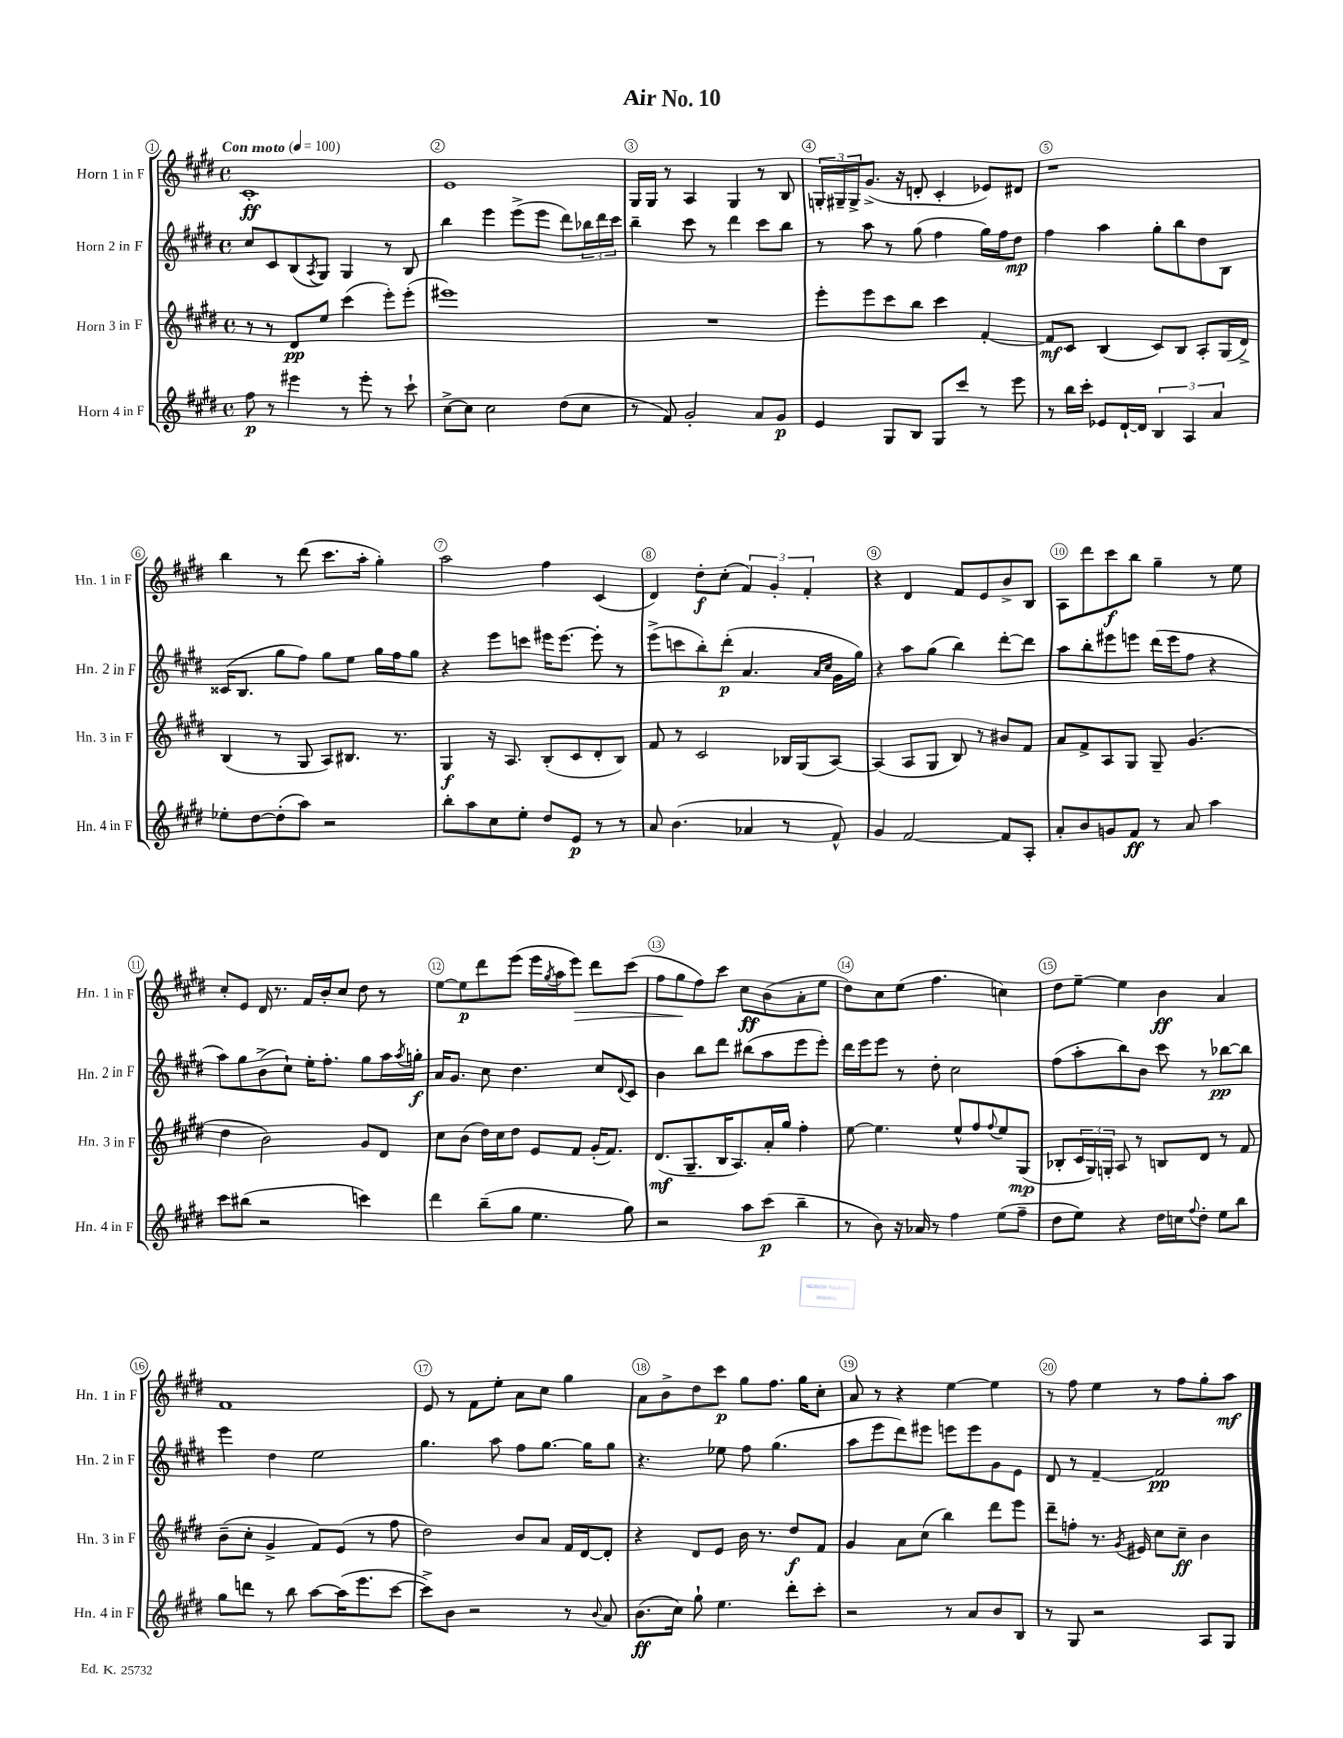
\header { title = "Air No. 10" }
<<
\new StaffGroup <<
\new Staff = "s0" \with { instrumentName = "Horn 1 in F" shortInstrumentName = "Hn. 1 in F" } {
    \clef treble \key e \major \defaultTimeSignature \time 4/4 \tempo "Con moto" 4 = 100
    cis'1-.\ff |
    e'1 |
    gis16 gis16 r8 a4 gis4 r8 b8 |
    \tuplet 3/2 { g16-. gis16-- gis16-> } gis'8.->( r16 d'8-. cis'4-. ees'8) dis'8 |
    r1 |
    b''4 r8 dis'''8( cis'''8. a''16-. gis''4-.) |
    a''2 fis''4 cis'4( |
    dis'4) dis''8-.\f cis''8-.( \tuplet 3/2 { fis'4) gis'4-. fis'4-. } |
    r4 dis'4 fis'8 e'8 b'8-> b8 |
    a8 dis'''8 cis'''8\f b''8 gis''4-- r8 e''8 |
    cis''8-. e'8 dis'16 r8. fis'16 b'16-. cis''8 dis''8 r8 |
    e''8~ e''8\p dis'''8 e'''8( e'''16 \acciaccatura { gis''8 } a''16 e'''8\>) dis'''8 cis'''8( |
    fis''8 gis''8\! fis''8) cis'''8 cis''8\ff b'8( a'8-. e''8 |
    dis''8) cis''8 e''8( fis''4. c''4) |
    dis''8 e''8~-- e''4 b'4\ff a'4 |
    fis'1 |
    e'8 r8 fis'8 e''8-. a'8 cis''8 gis''4 |
    a'8 b'8-> dis''8 cis'''8\p gis''8 fis''8. gis''16 cis''8-. |
    a'8 r8 r4 e''4~ e''4 |
    r8 fis''8 e''4 r8 fis''8 gis''8-. a''8\mf \bar "|." |
}
\new Staff = "s1" \with { instrumentName = "Horn 2 in F" shortInstrumentName = "Hn. 2 in F" } {
    \clef treble \key e \major \defaultTimeSignature \time 4/4
    cis''8 cis'8 b8( \acciaccatura { a8 } gis8) gis4 r8 b8 |
    b''4 e'''4 e'''8->( e'''8 dis'''8) \tuplet 3/2 { bes''16 dis'''16 cis'''16 } |
    b''4-- cis'''8 r8 dis'''4 cis'''8 b''8 |
    r8 a''8 r8 gis''8( fis''4 gis''16) fis''16 dis''8\mp |
    fis''4 a''4 gis''8-. b''8 dis''8 b8 |
    cisis'16( b8. gis''8 fis''8) gis''8 e''8 gis''16 fis''16 gis''8 |
    r4 e'''8 c'''8 eis'''16 eis'''8.~ eis'''8-. r8 |
    e'''8->( c'''8 b''8-.) dis'''8-.\p( a'4. \grace { a'16 cis''16 } gis'16 gis''16) |
    r4 a''8 gis''8( b''4) dis'''8~-. dis'''8 |
    a''8 b''8-. eis'''8 e'''8 dis'''16( e'''16 fis''8 r4 |
    a''8) gis''8 b'8->( cis''8-!) e''16-. fis''8.-. gis''8 a''16 \acciaccatura { a''8 } g''16-.\f |
    a'16 gis'8. cis''8 dis''4. cis''8 \appoggiatura { dis'8 } cis'8 |
    b'4 b''8 dis'''8 bis''8( a''8 e'''8 e'''8-.) |
    dis'''16 e'''16 e'''8 r8 dis''8-. cis''2 |
    fis''8( a''8-. b''8) b'8 cis'''8 r8 bes''8~\pp bes''8 |
    e'''4 dis''4 e''2 |
    gis''4. a''8 fis''8 gis''8.~ gis''16 gis''8 |
    r4. ees''8 fis''8 gis''4.( |
    a''8 e'''8 dis'''8) eis'''8 e'''8 e'''8 gis'8 e'8 |
    dis'8 r8 fis'4~-- fis'2\pp \bar "|." |
}
\new Staff = "s2" \with { instrumentName = "Horn 3 in F" shortInstrumentName = "Hn. 3 in F" } {
    \clef treble \key e \major \defaultTimeSignature \time 4/4
    r8 r8 dis'8\pp e''8 cis'''4( e'''8-.) e'''8-.( |
    eis'''1) |
    R1 |
    e'''8-. e'''8 cis'''8 b''8 cis'''4 fis'4~-. |
    fis'8\mf cis'8 b4( cis'8) b8 a8-. gis16( dis'16->) |
    b4( r8 gis8 a8) bis8. r8. |
    gis4\f r16 a8. b8-.( cis'8 dis'8-. b8) |
    fis'8 r8 cis'2 bes16 gis16( a8~) |
    a4( a8 gis8 b8) r8 bis'8 fis'8 |
    a'8 fis'8-> a8 gis8 gis8-- gis'4.( |
    dis''4 b'2) gis'8 dis'8 |
    cis''8 b'8( dis''16) cis''16 dis''8 e'8 fis'8 gis'16-.( fis'8.) |
    dis'8.\mf( gis8.-- b16 a8.) a'16-. gis''16 fis''4-. |
    e''8~ e''4. e''8-^ fis''8 \appoggiatura { fis''8 } e''8 gis8\mp( |
    bes8-. \tuplet 3/2 { cis'16 gis16) g16-. } a8 r8 b8 dis'8 r8 fis'8 |
    b'8--( cis''8-. gis'4-> fis'8) e'8( r8 fis''8 |
    dis''2) b'8 a'8 fis'16 dis'16~ dis'8-. |
    r4 dis'8 e'8 b'16 r8. dis''8\f fis'8 |
    gis'4 a'8 cis''8( b''4) dis'''8 e'''8 |
    dis'''8-- f''8-. r8. \acciaccatura { gis'8 } eis'16 cis''8 cis''8--\ff b'4 \bar "|." |
}
\new Staff = "s3" \with { instrumentName = "Horn 4 in F" shortInstrumentName = "Hn. 4 in F" } {
    \clef treble \key e \major \defaultTimeSignature \time 4/4
    fis''8\p r8 eis'''4 r8 eis'''8-. r8 cis'''8-! |
    cis''8~-> cis''8 cis''2 dis''8( cis''8 |
    r8 fis'8) gis'2-. a'8 gis'8\p |
    e'4 gis8 b8 gis8 cis'''8 r8 e'''8 |
    r8 b''16 cis'''16-. ees'8 dis'16~-! dis'16 \tuplet 3/2 { b4 a4 a'4 } |
    ees''8-. dis''8~ dis''8-.( a''8) r2 |
    b''8-. a''8 cis''8 e''8-. dis''8 e'8\p r8 r8 |
    a'8 b'4.( aes'4 r8 fis'8-^) |
    gis'4 fis'2~ fis'8 a8-. |
    a'8-. b'8 g'8 fis'8\ff r8 a'8 a''4 |
    cis'''8 bis''8( r2 c'''4) |
    dis'''4 b''8--( gis''8 e''4. gis''8) |
    r2 a''8 cis'''8\p( b''4-- |
    r8 b'8) r16 aes'16 r8 fis''4 e''8( fis''8-- |
    dis''8 e''8) r4 dis''16 c''16 \appoggiatura { fis''8 } dis''8-. e''8 b''8 |
    gis''8 d'''8 r8 b''8 a''8~ a''16( e'''8. cis'''8~ |
    cis'''8->) b'8 r2 r8 \appoggiatura { b'8 } a'8 |
    b'8.\ff( cis''16) gis''8-! e''4. dis'''8-. cis'''8-. |
    r2 r8 a'8 b'8 b8 |
    r8 gis8 r2 a8 gis8 \bar "|." |
}
>>
>>
\layout { \context { \Score \override BarNumber.break-visibility = ##(#f #t #t) barNumberVisibility = #all-bar-numbers-visible \override BarNumber.stencil = #(make-stencil-circler 0.1 0.3 ly:text-interface::print) } }
